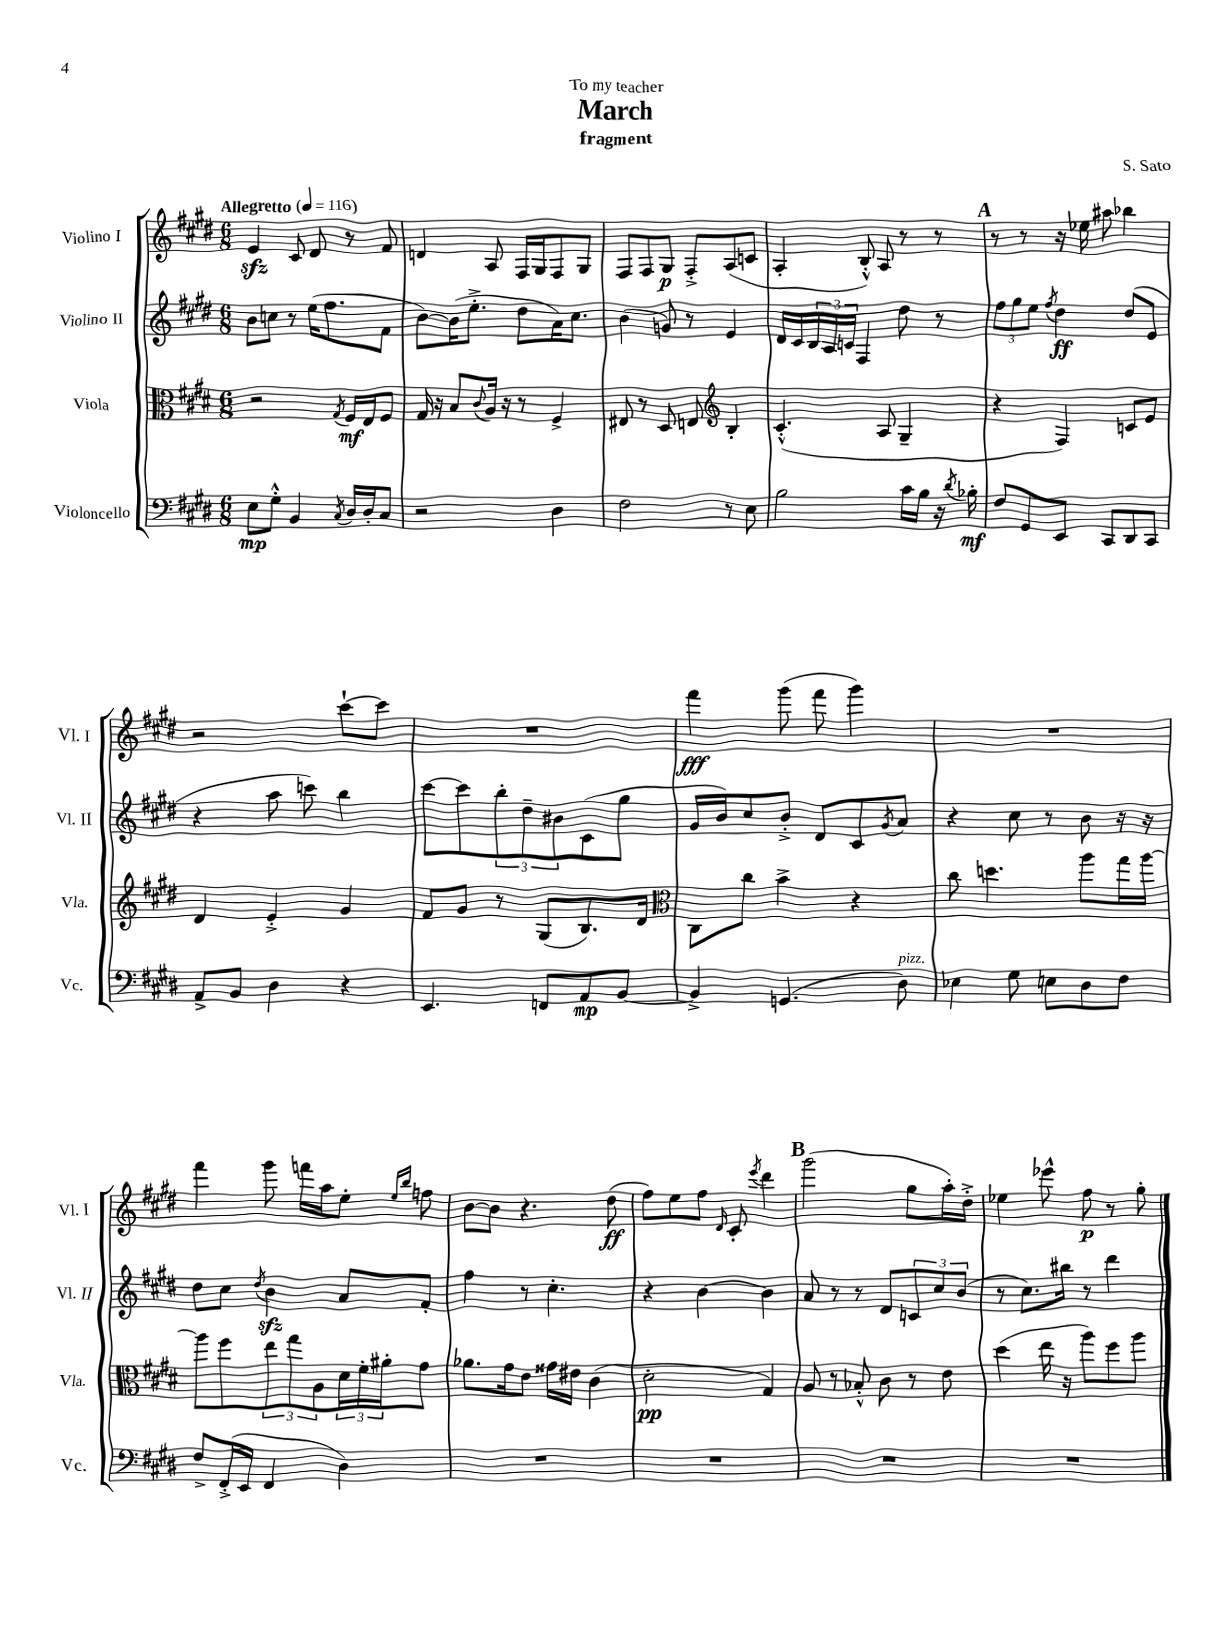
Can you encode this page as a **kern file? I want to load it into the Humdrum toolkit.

**kern	**dynam	**kern	**dynam	**kern	**dynam	**kern	**dynam
*part4	*part4	*part3	*part3	*part2	*part2	*part1	*part1
*staff4	*staff4	*staff3	*staff3	*staff2	*staff2	*staff1	*staff1
*I"Violoncello	*	*I"Viola	*	*I"Violino II	*	*I"Violino I	*
*I'Vc.	*	*I'Vla.	*	*I'Vl. II	*	*I'Vl. I	*
*clefF4	*	*clefC3	*	*clefG2	*	*clefG2	*
*k[f#c#g#d#]	*	*k[f#c#g#d#]	*	*k[f#c#g#d#]	*	*k[f#c#g#d#]	*
*M6/8	*	*M6/8	*	*M6/8	*	*M6/8	*
*MM116	*	*MM116	*	*MM116	*	*MM116	*
=1	=1	=1	=1	=1	=1	=1	=1
!	!	!	!	!	!	!LO:TX:a:B:t=Allegretto	!
8E\L	mp	2r	.	8b\L	.	4ezz/	.
8G#'^^\J	.	.	.	8ccn\J	.	.	.
4BB/	.	.	.	8r	.	8c#/	.
.	.	.	.	(16ee\KL	.	8d#/	.
.	.	.	.	8.ff#\	.	.	.
8qC#/	.	8qG#/	.	.	.	.	.
16D#/LL	.	16F#/LL	mf	.	.	8r	.
16D#'/J	.	16E/J	.	.	.	.	.
8C#/J	.	8F#/J	.	8f#\J	.	8f#/	.
=2	=2	=2	=2	=2	=2	=2	=2
2r	.	16G#/	.	[8b\L)	.	4dn/	.
.	.	16r	.	.	.	.	.
.	.	8B/L	.	(16b\K]	.	.	.
.	.	.	.	8.ee'^\J	.	.	.
.	.	8qqc#/	.	.	.	.	.
.	.	16A/Jk	.	.	.	8A/	.
.	.	16r	.	.	.	.	.
.	.	8r	.	8dd#\L	.	16F#/LL	.
.	.	.	.	.	.	16G#/J	.
4D#\	.	4F#^/	.	16a\K)	.	8F#/	.
.	.	.	.	8.cc#\J	.	.	.
.	.	.	.	.	.	8G#/J	.
=3	=3	=3	=3	=3	=3	=3	=3
2F#\	.	8E#X/	.	(4b\	.	8F#/L	.
.	.	8r	.	.	.	8F#/	.
.	.	8D#/	.	8gn/)	.	8G#/J	p
.	.	8En/	.	8r	.	8F#'^/L	.
*	*	*clefG2	*	*	*	*	*
8r	.	4B'/	.	4e/	.	(8A/	.
8E\	.	.	.	.	.	8cn/J	.
=4	=4	=4	=4	=4	=4	=4	=4
2B\	.	(4.c#'^^/	.	16d#/LL	.	4A'/	.
.	.	.	.	16c#/	.	.	.
.	.	.	.	24B/	.	.	.
.	.	.	.	24A/	.	.	.
.	.	.	.	24cn/JJ	.	.	.
.	.	.	.	4F#/	.	8B'^^/)	.
.	.	8A/	.	.	.	8A/	.
16c#\LL	.	4G#~/	.	8dd#\	.	8r	.
16B\JJ	.	.	.	.	.	.	.
16r	.	.	.	8r	.	8r	.
8qd#/	.	.	.	.	.	.	.
16B-X'\	mf	.	.	.	.	.	.
!!LO:REH:place=s1:t=A
=5	=5	=5	=5	=5	=5	=5	=5
8F#/L	.	4r	.	12ff#\L	.	8r	.
.	.	.	.	12gg#\	.	.	.
8GG#/	.	.	.	.	.	8r	.
.	.	.	.	12ee\J	.	.	.
.	.	.	.	8qff#/	.	.	.
8EE/J	.	4F#/)	.	4dd#\	ff	16r	.
.	.	.	.	.	.	16ee-X\	.
8CC#/L	.	.	.	.	.	8aa#X\	.
8DD#/	.	8cn/L	.	(8dd#/L	.	4bb-X\	.
8CC#/J	.	8e/J	.	8e/J	.	.	.
!!LO:LB:g=z
=6	=6	=6	=6	=6	=6	=6	=6
8AA^/L	.	4d#/	.	4r	.	2r	.
8BB/J	.	.	.	.	.	.	.
4D#\	.	4e'^/	.	8aa\	.	.	.
.	.	.	.	8cccn\)	.	.	.
4r	.	4g#/	.	4bb\	.	[8ccc#`\L	.
.	.	.	.	.	.	8ccc#\J]	.
=7	=7	=7	=7	=7	=7	=7	=7
4.EE/	.	8f#/L	.	[8ccc#\L	.	2.r	.
.	.	8g#/J	.	8ccc#\]	.	.	.
.	.	8r	.	12bb'\	.	.	.
.	.	.	.	12dd#~\	.	.	.
8FFn/L	.	(8G#/L	.	.	.	.	.
.	.	.	.	12b#X\	.	.	.
8AA/	mp	8.B/)	.	(8c#\	.	.	.
[8BB/J	.	.	.	8gg#\J	.	.	.
.	.	16d#/Jk	.	.	.	.	.
=8	=8	=8	=8	=8	=8	=8	=8
*	*	*clefC3	*	*	*	*	*
4BB^/]	.	8C#\L	.	16g#/LL	.	4fff#\	fff
.	.	.	.	16b/J)	.	.	.
.	.	8cc#\J	.	8cc#/	.	.	.
(4.GGn/	.	4b^\	.	8b'^/J	.	(8ggg#\	.
.	.	.	.	8d#/L	.	8fff#\	.
.	.	4r	.	8c#/	.	4ggg#\)	.
.	.	.	.	8qg#/	.	.	.
!LO:TX:a:i:t=pizz.	!	!	!	!	!	!	!
8D#\)	.	.	.	8a/J	.	.	.
=9	=9	=9	=9	=9	=9	=9	=9
4E-X\	.	8cc#\	.	4r	.	2.r	.
.	.	4.ddn\	.	.	.	.	.
8G#\	.	.	.	8cc#\	.	.	.
8En\L	.	.	.	8r	.	.	.
8D#\	.	8aa\L	.	8b\	.	.	.
8F#\J	.	16gg#\L	.	16r	.	.	.
.	.	[16aa\JJ	.	16r	.	.	.
!!LO:LB:g=z
=10	=10	=10	=10	=10	=10	=10	=10
8F#^/L	.	8aa\L]	.	8dd#\L	.	4fff#\	.
(16FF#'^/L	.	8ff#\	.	8cc#\J	.	.	.
16EE/JJ	.	.	.	.	.	.	.
.	.	.	.	8qdd#/	.	.	.
4FF#/	.	12ee\	.	4bzz\	.	8ggg#\	.
.	.	12gg#\	.	.	.	.	.
.	.	.	.	.	.	16fffn\LL	.
.	.	12A\	.	.	.	.	.
.	.	.	.	.	.	16aa\J	.
4D#\)	.	24d#\L	.	8a/L	.	8ee'\J	.
.	.	24f#'\	.	.	.	.	.
.	.	24a#X'\J	.	.	.	.	.
.	.	.	.	.	.	16qqee/LL	.
.	.	.	.	.	.	16qqbb/JJ	.
.	.	8g#\J	.	8f#'/J	.	8ffn\	.
=11	=11	=11	=11	=11	=11	=11	=11
2.r	.	8.a-X\L	.	4ff#\	.	[8b\L	.
.	.	.	.	.	.	8b\J]	.
.	.	16g#\k	.	.	.	.	.
.	.	8e\J	.	8r	.	4.r	.
.	.	16g##X\LL	.	4.cc#'\	.	.	.
.	.	16e#X\JJ	.	.	.	.	.
.	.	(4c#\	.	.	.	.	.
.	.	.	.	.	.	(8dd#\	ff
=12	=12	=12	=12	=12	=12	=12	=12
2.r	.	2d#'\	pp	4r	.	8ff#\L)	.
.	.	.	.	.	.	8ee\	.
.	.	.	.	[4b\	.	8ff#\J	.
.	.	.	.	.	.	16qqd#/	.
.	.	.	.	.	.	8c#'/	.
.	.	.	.	.	.	8qeee/	.
.	.	4G#/)	.	4b\]	.	4ddd#\	.
!!LO:REH:place=s1:t=B
=13	=13	=13	=13	=13	=13	=13	=13
2.r	.	8A/	.	8a/	.	(2ggg#\	.
.	.	8r	.	8r	.	.	.
.	.	8B-X'^^/	.	8r	.	.	.
.	.	8c#\	.	8d#/L	.	.	.
.	.	8r	.	12cn/	.	8gg#\L	.
.	.	.	.	12cc#/	.	.	.
.	.	8e\	.	.	.	16aa'\L)	.
.	.	.	.	(12b/J	.	.	.
.	.	.	.	.	.	16dd#'^\JJ	.
=14	=14	=14	=14	=14	=14	=14	=14
2.r	.	(4dd#\	.	8r	.	4ee-X\	.
.	.	.	.	8.cc#\L)	.	.	.
.	.	16ee\	.	.	.	8eee-X^^\	.
.	.	16r	.	16bb#X\Jk	.	.	.
.	.	8aa\L)	.	8r	.	8ff#\	p
.	.	8ff#\	.	4ddd#\	.	8r	.
.	.	8aa\J	.	.	.	8gg#'\	.
==	==	==	==	==	==	==	==
*-	*-	*-	*-	*-	*-	*-	*-
